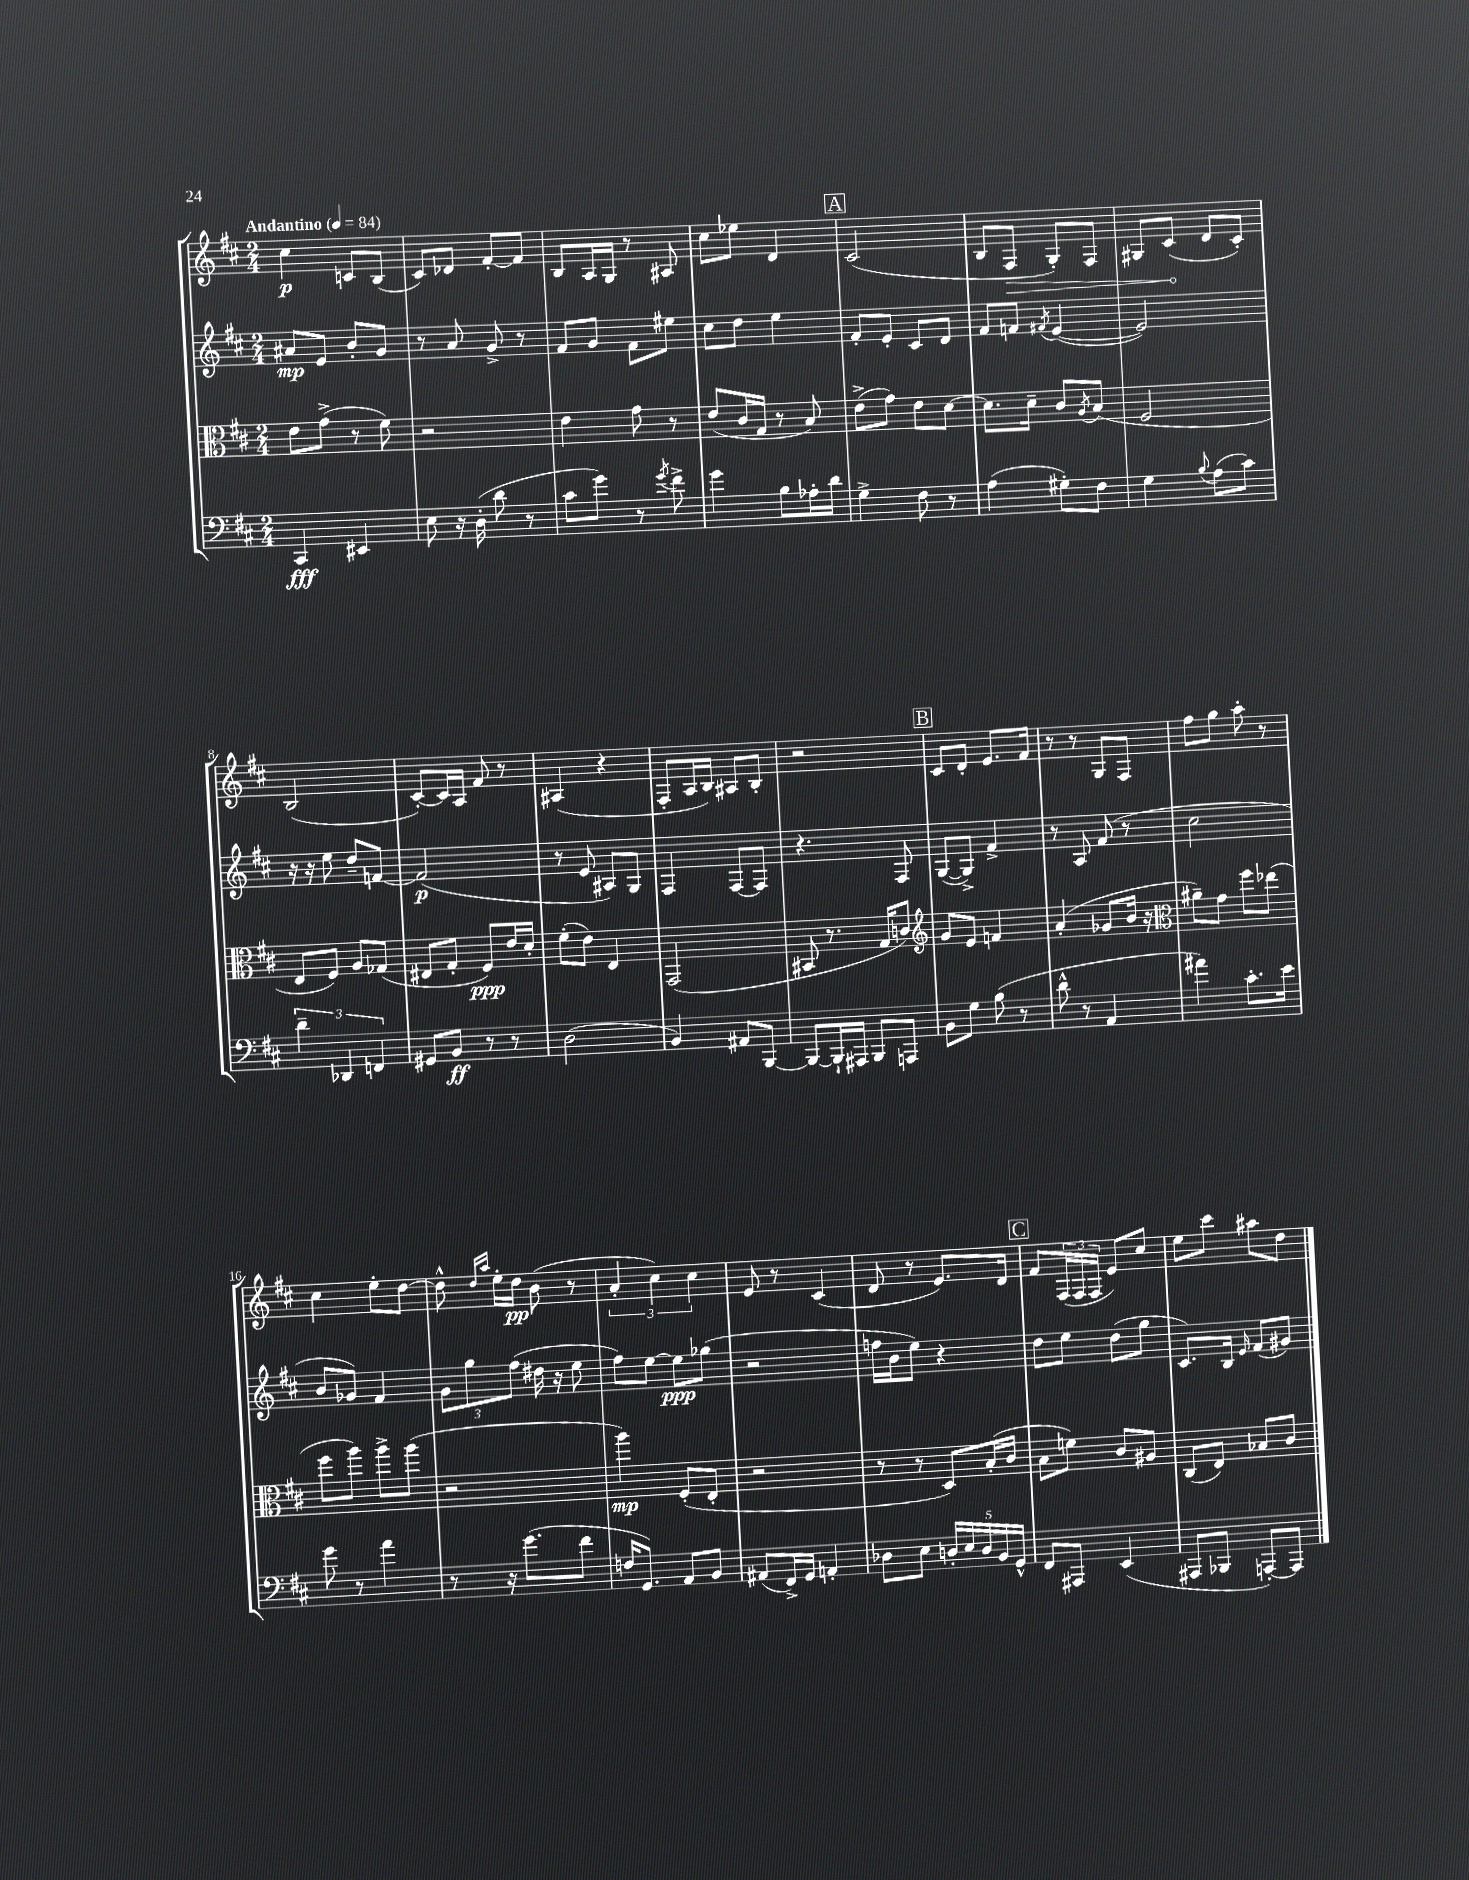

**kern	**kern	**kern	**kern
*staff4	*staff3	*staff2	*staff1
*clefF4	*clefC3	*clefG2	*clefG2
*k[f#c#]	*k[f#c#]	*k[f#c#]	*k[f#c#]
*M2/4	*M2/4	*M2/4	*M2/4
*MM84	*MM84	*MM84	*MM84
4CC#	8e	8a#	4cc#
.	(8g^	8e	.
4EE#	8r	8b'	8c
.	8f#)	8g	(8B
=	=	=	=
8E	2r	8r	8c#)
16r	.	8a	8d-
(16D'	.	.	.
8d	.	8g^	[8f#'
8r	.	8r	8f#]
=	=	=	=
8c#	4e	8f#	8B
8g)	.	8g	16A
.	.	.	16G
8r	8g	8f#	8r
8qg	.	.	.
8f#^	8r	8ee#	8A#
=	=	=	=
4g	(8e	8cc#	8cc#
.	16c#	8dd	8ee-
.	16G	.	.
8B	8r	4ee	4d
16A-'	8B)	.	.
16d	.	.	.
=	=	=	=
4G^	(8e^	8f#'	(2c#
.	8g)	8e'	.
8F#	8e	8c#	.
8r	[8d	8d	.
=	=	=	=
(4A	8.d]	8f#	8B
.	.	8f	8F#
.	16d~	.	.
.	.	8qf#	.
8G#')	8c#	([4e	8G')
.	8qA	.	.
8F#	(8B	.	8F#
=	=	=	=
4G	2F#	2e])	8G#
.	.	.	(8c#
8qqB	.	.	.
(8A	.	.	8d
8c#)	.	.	8c#')
=	=	=	=
6d~	8E	16r	(2B
.	.	16r	.
.	8F#)	8ee	.
6DD-	.	.	.
.	8A	8dd~	.
6FF	.	.	.
.	(8G-	[8f	.
=	=	=	=
8GG#	8E#	(2f]	[8c#')
8BB	8G'	.	16c#]
.	.	.	16A
8r	8F#)	.	8f#
8r	16e	.	8r
.	16d'	.	.
=	=	=	=
(2D	(8f#'	8r	(4A#
.	8e)	8e	.
.	4E	8A#)	4r
.	.	8G	.
=	=	=	=
4BB)	(2GG	4F#	8F#'
.	.	.	16A
.	.	.	16B)
8AA#	.	[8F#	8A#
[8BBB	.	8F#]	8B'
=	=	=	=
8BBB_	8BB#	4.r	2r
16BBB`]	8.r	.	.
16AAA#	.	.	.
8BBB	.	.	.
.	16G	.	.
8AAA	8c)	8F#	.
=	=	=	=
*	*clefG2	*	*
8BB	8g	([8G	8c#
8G	8e	8G^])	8d'
(8B	4f	4f#^	8.e
8r	.	.	.
.	.	.	16f#
=	=	=	=
8d^^	(4a'	8r	8r
8r	.	8A	8r
4AA	8g-	(8f#	8G
.	16b	8r	8F#
.	16r	.	.
=	=	=	=
*	*clefC3	*	*
4a#)	8a#~)	2cc#	8ff#
.	8g	.	8gg
8.c#'	8ff#	.	8aa'
.	(8ee-	.	8r
16e	.	.	.
=	=	=	=
8g	8ff#	8b	4cc#
8r	8aa)	8g-)	.
4a	8aa^	4f#	8ee'
.	(8aa	.	[8dd
=	=	=	=
8r	2r	12g	8dd^^]
.	.	12gg	.
.	.	.	16qqdd
.	.	.	16qqaa
16r	.	.	16ee'
.	.	(12ff#	.
(8.g	.	.	16dd
.	.	16dd#	(8b
.	.	16r	.
8f#	.	8ee	8r
=	=	=	=
16F	4aa)	8ff#)	6a'
8.GG)	.	.	.
.	.	[8ee	.
.	.	.	6cc#)
8AA	(8F#'	8ee]	.
.	.	.	6cc#
8BB	8E'	(8gg-	.
=	=	=	=
(8AA#	2r	2r	8e
16FF#^)	.	.	8r
16GG	.	.	.
4AA'	.	.	(4c#
=	=	=	=
8D-	8r	16ff	8d
.	.	16b	.
8E	8r	8ee)	8r
20D'	8D)	4r	8.e)
20E	.	.	.
20D	.	.	.
.	(16B'	.	.
20BB	.	.	.
.	16c#	.	16d
20GG^^	.	.	.
=	=	=	=
8FF#	8B	8dd	8f#
8AAA#	8f)	8ee	(24F#
.	.	.	24F#
.	.	.	24F#
(4EE	8c#	(8dd	8e)
.	8A#	8gg	8cc#
=	=	=	=
8AAA#	(8C#	8.c#)	8ee
8BBB-	8E)	.	8ccc#
.	.	16B	.
.	.	16qqe	.
[8AAA')	8B-	(8f#	8aa#
8AAA]	8c#	8g#)	8dd
==	==	==	==
*-	*-	*-	*-
